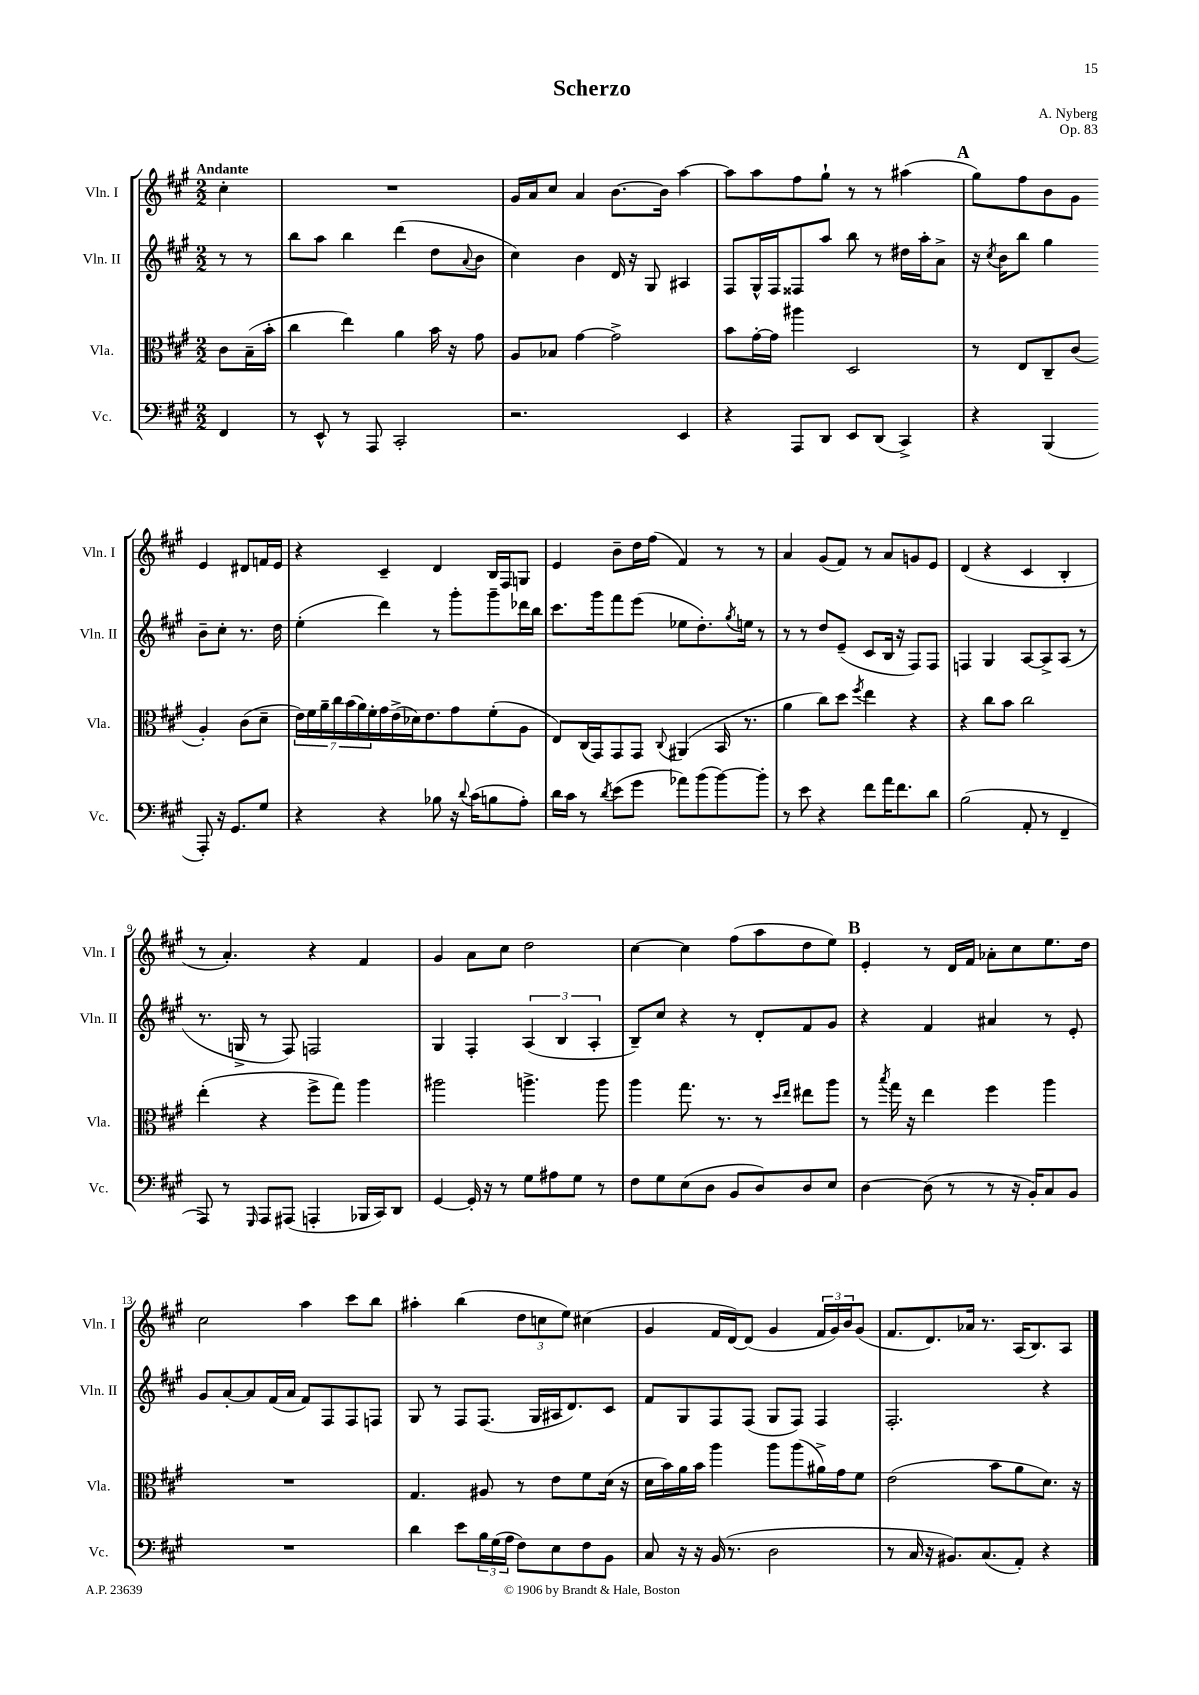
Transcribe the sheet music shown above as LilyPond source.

\header { title = "Scherzo" composer = "A. Nyberg" opus = "Op. 83" }
<<
\new StaffGroup <<
\new Staff = "s0" \with { instrumentName = "Vln. I" shortInstrumentName = "Vln. I" } {
    \clef treble \key a \major \numericTimeSignature \time 2/2 \partial 4 \tempo "Andante"
    cis''4-. |
    R1 |
    gis'16 a'16 cis''8 a'4 b'8.~ b'16 a''4~ |
    a''8 a''8 fis''8 gis''8-! r8 r8 ais''4( |
    \mark \markup { \bold "A" } gis''8) fis''8 b'8 gis'8 e'4 dis'8 f'16 e'16 |
    r4 cis'4-- d'4 b16 fis16 g8 |
    e'4 b'8-- d''16 fis''16( fis'4) r8 r8 |
    a'4 gis'8( fis'8) r8 a'8 g'8 e'8 |
    d'4( r4 cis'4 b4-. |
    r8 a'4.-.) r4 fis'4 |
    gis'4 a'8 cis''8 d''2 |
    cis''4~ cis''4 fis''8( a''8 d''8 e''8) |
    \mark \markup { \bold "B" } e'4-. r8 d'16 fis'16 aes'8-. cis''8 e''8. d''16 |
    cis''2 a''4 cis'''8 b''8 |
    ais''4-. b''4( \tuplet 3/2 { d''8 c''8 e''8) } cis''4( |
    gis'4 fis'16 d'16~) d'8( gis'4 \tuplet 3/2 { fis'16 gis'16) b'16 } gis'8( |
    fis'8. d'8.) aes'16 r8. a16( b8.) a8 \bar "|." |
}
\new Staff = "s1" \with { instrumentName = "Vln. II" shortInstrumentName = "Vln. II" } {
    \clef treble \key a \major \numericTimeSignature \time 2/2 \partial 4
    r8 r8 |
    b''8 a''8 b''4 d'''4( d''8 \appoggiatura { a'8 } b'8 |
    cis''4) b'4 d'16 r16 gis8 ais4 |
    fis8 gis16-^ fis16 fisis8 a''8 b''8 r8 dis''16 a''16-. a'8-> |
    \mark \markup { \bold "A" } r16 \acciaccatura { cis''8 } b'16 b''8 gis''4 b'8-- cis''8-. r8. d''16 |
    e''4-.( d'''4) r8 gis'''8-. gis'''8-- des'''16 b''16 |
    cis'''8. gis'''16 fis'''8 e'''8( ees''8 d''8.-.) \acciaccatura { gis''8 } e''16 r8 |
    r8 r8 d''8 e'8--( cis'8 b16 r16 fis8) fis8 |
    f4 gis4 a8~ a8-> a8( r8 |
    r8. g16-> r8 fis8) f2 |
    gis4 fis4-. \tuplet 3/2 { a4( b4 a4-. } |
    b8--) cis''8 r4 r8 d'8-. fis'8 gis'8 |
    \mark \markup { \bold "B" } r4 fis'4 ais'4 r8 e'8-. |
    gis'8 a'8~-. a'8 fis'16( a'16 fis'8) fis8 fis8 f8 |
    gis8 r8 fis8 fis8.( gis16 ais16 d'8.) cis'8 |
    fis'8 gis8 fis8 fis8( gis8 fis8) fis4 |
    fis2.-. r4 \bar "|." |
}
\new Staff = "s2" \with { instrumentName = "Vla." shortInstrumentName = "Vla." } {
    \clef alto \key a \major \numericTimeSignature \time 2/2 \partial 4
    cis'8 b16--( b'16-. |
    cis''4 e''4) a'4 b'16 r16 gis'8 |
    a8 bes8 gis'4~ gis'2-> |
    b'8 gis'16~-. gis'16 ais''4 d2 |
    \mark \markup { \bold "A" } r8 e8 cis8-- cis'8( a4-.) cis'8( d'8-- |
    \tuplet 7/4 { e'16) fis'16 a'16-- cis''16 b'16( a'16) fis'16-. } gis'16 e'16->( des'16) e'8. gis'8 fis'8-.( a8 |
    e8) cis16( gis,16) gis,8 gis,8 \appoggiatura { cis8 } ais,4( b,16 r8. |
    a'4 cis''8) d''8 \acciaccatura { fis''8 } e''4 r4 |
    r4 cis''8 b'8 cis''2 |
    e''4-.( r4 fis''8-> gis''8) a''4 |
    ais''2 a''4.-> a''8 |
    a''4 gis''8. r8. r8 \grace { d''16 e''16 } eis''8 a''8 |
    \mark \markup { \bold "B" } r8 \acciaccatura { b''8 } gis''16 r16 e''4 fis''4 a''4 |
    R1 |
    gis4. ais8 r8 e'8 fis'8 d'16( r16 |
    d'16 b'16) a'16 b'16 a''4 a''8 a''8( ais'16->) gis'16 fis'8 |
    e'2( b'8 a'8 d'8.) r16 \bar "|." |
}
\new Staff = "s3" \with { instrumentName = "Vc." shortInstrumentName = "Vc." } {
    \clef bass \key a \major \numericTimeSignature \time 2/2 \partial 4
    fis,4 |
    r8 e,8-^ r8 a,,8 cis,2-. |
    r2. e,4 |
    r4 a,,8 d,8 e,8 d,8( cis,4->) |
    \mark \markup { \bold "A" } r4 b,,4( a,,8-.) r16 gis,8. gis8 |
    r4 r4 bes8 r16 \appoggiatura { d'8 } cis'16( b8 a8-.) |
    d'16 cis'16 r8 \acciaccatura { d'8 } e'8( gis'8 aes'8) b'8( b'8~) b'8-. |
    r8 e'8 r4 fis'8 a'16 fis'8. d'8 |
    b2( a,8-. r8 fis,4-- |
    a,,8) r8 \grace { gis,,16 } a,,8 ais,,8( a,,4-. bes,,16 cis,16) d,8 |
    gis,4~ gis,16-. r16 r8 gis8 ais8 gis8 r8 |
    fis8 gis8 e8( d8 b,8 d8) d8 e8 |
    \mark \markup { \bold "B" } d4~ d8( r8 r8 r16 b,16-.) cis8 b,8 |
    R1 |
    d'4 e'8 \tuplet 3/2 { b16 gis16( a16 } fis8) e8 fis8 b,8 |
    cis8 r16 r16 b,16( r8. d2 |
    r8 cis16 r16 bis,8.) cis8.( a,8-.) r4 \bar "|." |
}
>>
>>
